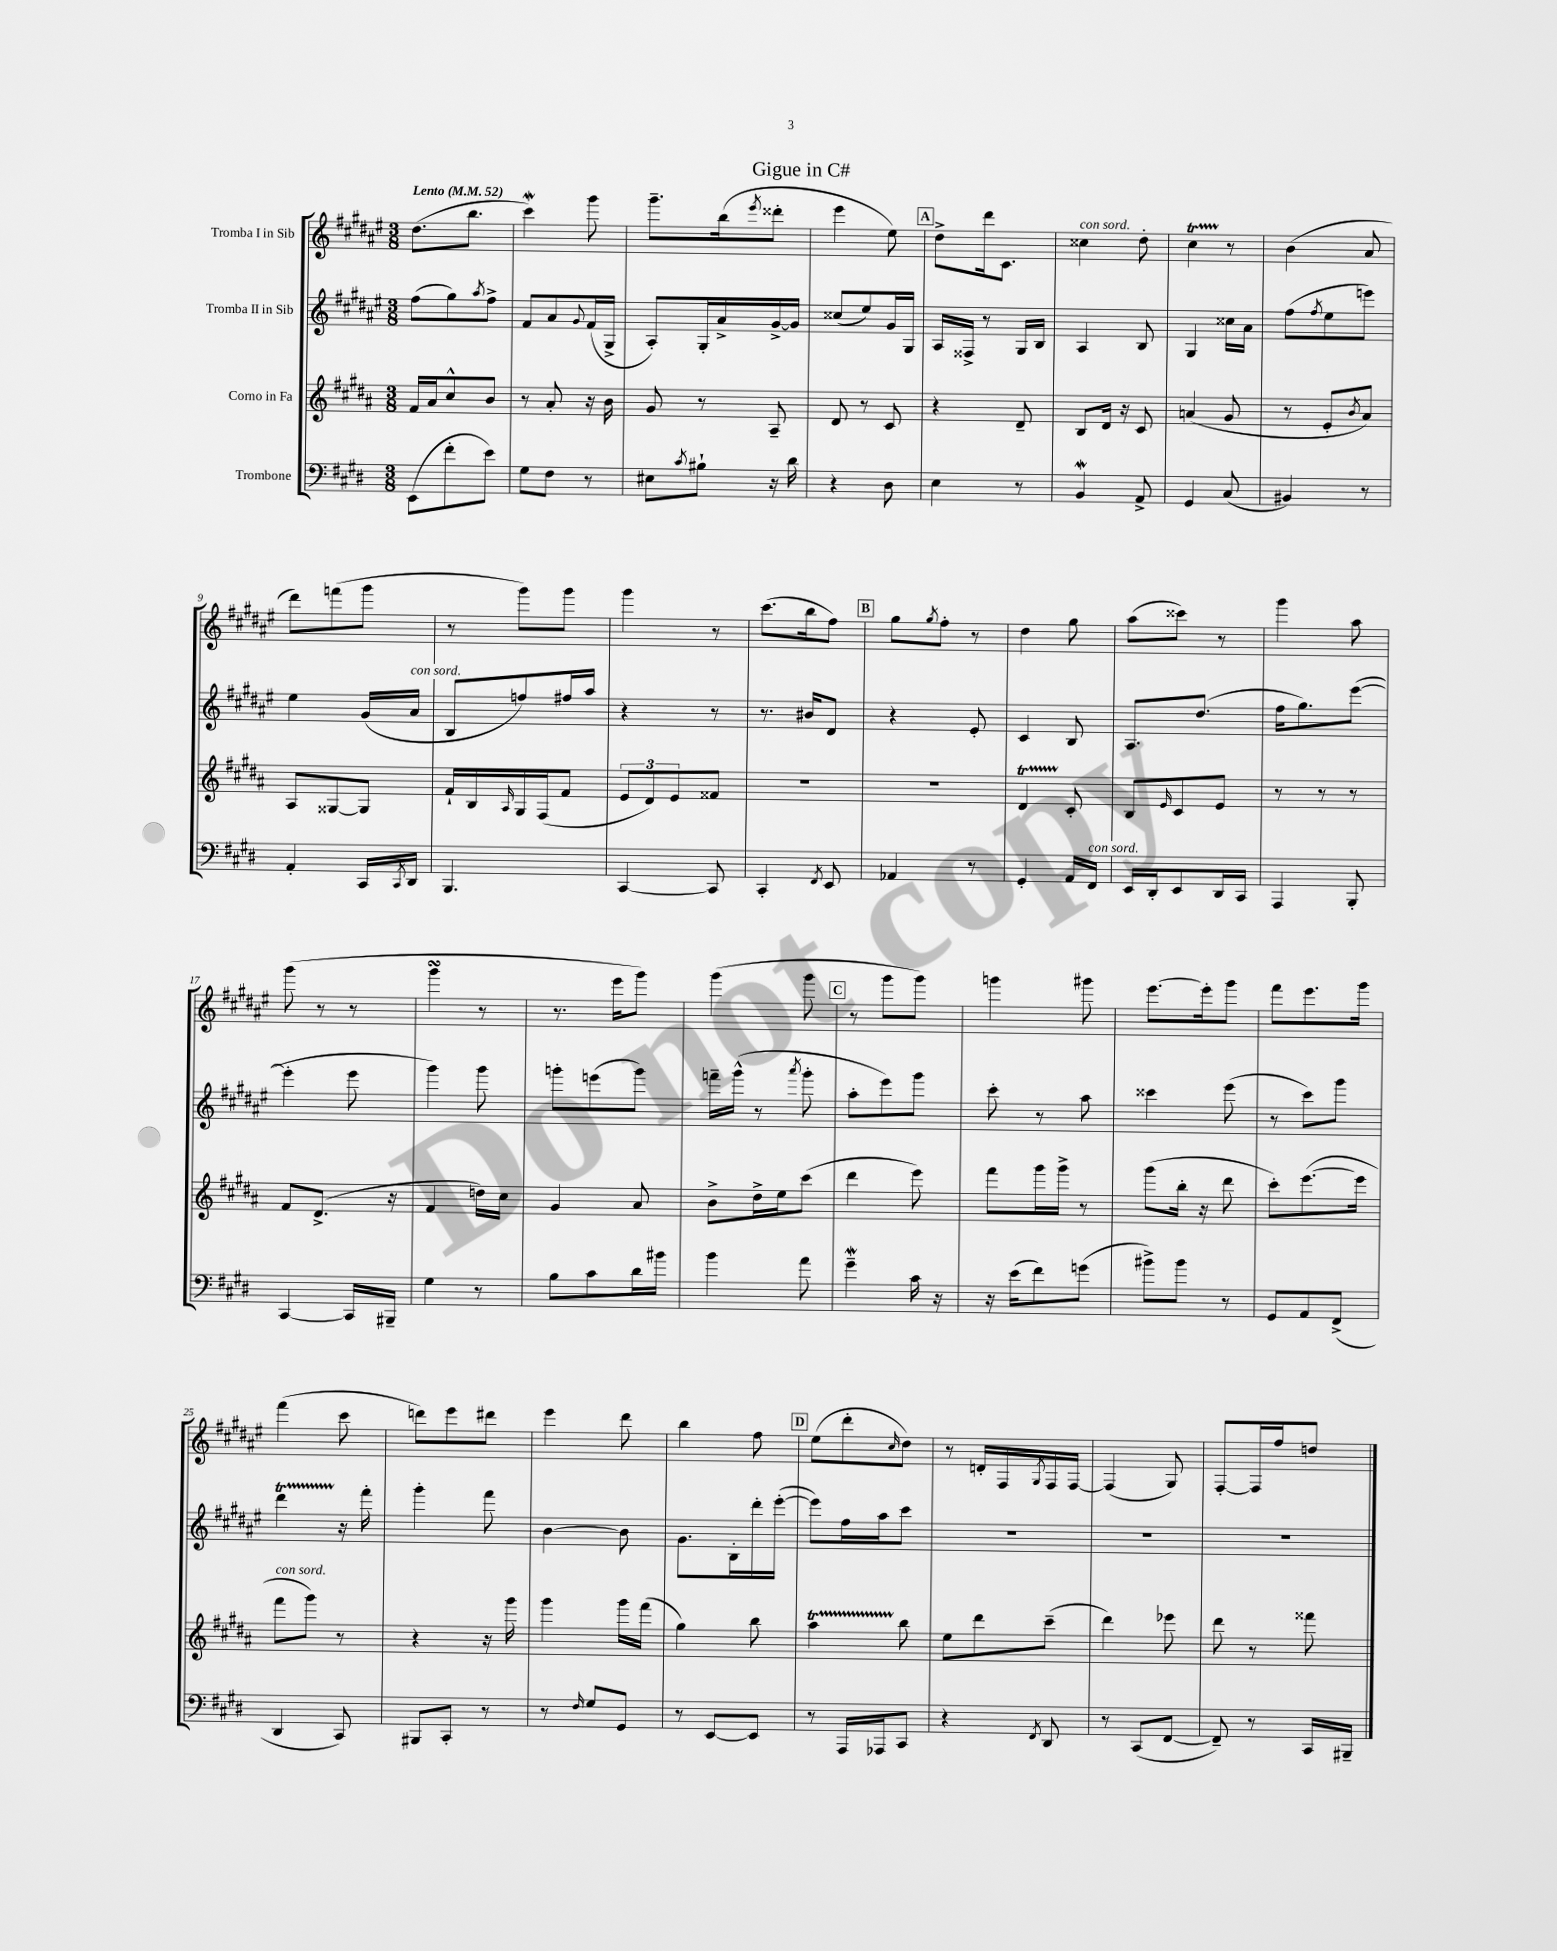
\header { title = "Gigue in C#" }
<<
\new StaffGroup <<
\new Staff = "s0" \with { instrumentName = "Tromba I in Sib" } {
    \clef treble \key fis \major \numericTimeSignature \time 3/8 \tempo "Lento" 4 = 52
    dis''8.( b''8. |
    cis'''4\mordent) gis'''8 |
    gis'''8.-- b''16( \acciaccatura { eis'''8 } disis'''8-. |
    eis'''4 eis''8) |
    \mark \markup { \box "A" } dis''8-> dis'''16 cis'8. |
    cisis''4^\markup { \italic "con sord." } dis''8-. |
    cis''4\startTrillSpan r8\stopTrillSpan |
    b'4( ais'8 |
    dis'''8) f'''8( gis'''8 |
    r8 gis'''8) gis'''8 |
    gis'''4 r8 |
    cis'''8.( b''16 fis''8) |
    \mark \markup { \box "B" } gis''8 \acciaccatura { gis''8 } fis''8-. r8 |
    dis''4 gis''8 |
    ais''8( cisis'''8) r8 |
    gis'''4 ais''8 |
    gis'''8( r8 r8 |
    gis'''4\turn r8 |
    r8. eis'''16 gis'''8) |
    gis'''4( gis'''8 |
    \mark \markup { \box "C" } r8 gis'''8 gis'''8) |
    g'''4 gis'''8 |
    eis'''8.~ eis'''16-. gis'''8 |
    fis'''8 eis'''8. gis'''16 |
    fis'''4( cis'''8 |
    d'''8) eis'''8 dis'''8 |
    eis'''4 dis'''8 |
    b''4 fis''8 |
    \mark \markup { \box "D" } eis''8( dis'''8-. \grace { cis''16 } dis''8) |
    r8 d'16-. fis16 \acciaccatura { gis8 } fis16 fis16~ |
    fis4( gis8) |
    fis8~-. fis16 fis''16 d''8 \bar "|." |
}
\new Staff = "s1" \with { instrumentName = "Tromba II in Sib" } {
    \clef treble \key fis \major \numericTimeSignature \time 3/8
    fis''8( gis''8) \acciaccatura { ais''8 } fis''8-> |
    fis'8 ais'8 \appoggiatura { gis'8 } fis'16( gis16-> |
    ais8-.) gis16-. ais'16-> gis'16~-> gis'16 |
    cisis''8( eis''8) gis'16 gis16 |
    \mark \markup { \box "A" } ais16 fisis16-> r8 gis16 b16 |
    ais4 b8 |
    gis4 cisis''16 ais'16 |
    fis''8( \acciaccatura { fis''8 } eis''8 e'''8) |
    eis''4 gis'16( ais'16^\markup { \italic "con sord." } |
    b8 f''8) fis''16 ais''16 |
    r4 r8 |
    r8. bis'16 dis'8 |
    \mark \markup { \box "B" } r4 eis'8-. |
    cis'4 b8 |
    ais8. dis''8.( |
    fis''16 gis''8.) eis'''8~( |
    eis'''4-. eis'''8 |
    gis'''4) gis'''8 |
    g'''8-. e'''8( g'''8) |
    f'''16-- gis'''16-^( r8 \acciaccatura { ais'''8 } gis'''8-. |
    \mark \markup { \box "C" } ais''8-. eis'''8) gis'''8 |
    cis'''8-. r8 ais''8 |
    cisis'''4 eis'''8( |
    r8 cis'''8) gis'''8 |
    dis'''4\startTrillSpan r16\stopTrillSpan fis'''16-. |
    gis'''4-. fis'''8 |
    b'4~ b'8 |
    gis'8. b16-. dis'''16-. eis'''16~-.( |
    \mark \markup { \box "D" } eis'''8) fis''16 ais''16 cis'''8 |
    R4. |
    R4. |
    R4. \bar "|." |
}
\new Staff = "s2" \with { instrumentName = "Corno in Fa" } {
    \clef treble \key b \major \numericTimeSignature \time 3/8
    fis'16 ais'16 cis''8-^ b'8 |
    r8 ais'8-. r16 b'16 |
    gis'8 r8 ais8-- |
    dis'8 r8 cis'8 |
    \mark \markup { \box "A" } r4 dis'8-- |
    b8 dis'16 r16 cis'8 |
    a'4( gis'8 |
    r8 e'8-. \acciaccatura { b'8 } ais'8) |
    ais8 gisis8~ gisis8 |
    fis'16-! b16 \grace { ais16 } gis16 fis16( fis'8 |
    \tuplet 3/2 { e'8 dis'8) e'8 } fisis'8 |
    r4. |
    \mark \markup { \box "B" } R4. |
    dis'4\startTrillSpan cis'8-.\stopTrillSpan |
    b8 \grace { e'16 } cis'8 e'8 |
    r8 r8 r8 |
    fis'8 dis'8.->( r16 |
    fis'4 d''16) cis''16 |
    gis'4 ais'8 |
    b'8-> dis''16-> e''16 cis'''8( |
    \mark \markup { \box "C" } dis'''4 e'''8) |
    fis'''8 gis'''16 gis'''16-> r8 |
    gis'''8( b''16-. r16 dis'''8 |
    cis'''8-.) e'''8.~( e'''16 |
    fis'''8^\markup { \italic "con sord." } gis'''8) r8 |
    r4 r16 gis'''16 |
    gis'''4 gis'''16 fis'''16( |
    gis''4) b''8 |
    \mark \markup { \box "D" } ais''4\startTrillSpan b''8\stopTrillSpan |
    e''8 dis'''8 cis'''8--( |
    dis'''4) ees'''8 |
    dis'''8 r8 fisis'''8 \bar "|." |
}
\new Staff = "s3" \with { instrumentName = "Trombone" } {
    \clef bass \key e \major \numericTimeSignature \time 3/8
    e,8( fis'8-. e'8) |
    gis8 fis8 r8 |
    eis8 \acciaccatura { cis'8 } bis8-! r16 dis'16 |
    r4 dis8 |
    \mark \markup { \box "A" } e4 r8 |
    b,4\mordent a,8-> |
    gis,4 cis8( |
    bis,4) r8 |
    a,4-. cis,16 \acciaccatura { cis,8 } dis,16 |
    b,,4. |
    cis,4~ cis,8 |
    cis,4-. \acciaccatura { fis,8 } e,8 |
    \mark \markup { \box "B" } aes,4 r8 |
    gis,4-. a,16 fis,16^\markup { \italic "con sord." } |
    e,16 dis,16-. e,8 dis,16 cis,16 |
    a,,4 b,,8-. |
    cis,4~ cis,16 bis,,16-- |
    gis4 r8 |
    b8 cis'8 dis'16 bis'16 |
    b'4 a'8 |
    \mark \markup { \box "C" } gis'4--\mordent cis'16 r16 |
    r16 e'16( fis'8) g'8( |
    bis'8->) bis'8 r8 |
    gis,8 a,8 fis,8->( |
    dis,4 cis,8) |
    bis,,8 cis,8-. r8 |
    r8 \grace { fis16 } gis8 gis,8 |
    r8 e,8~ e,8 |
    \mark \markup { \box "D" } r8 a,,16 aes,,16 cis,8 |
    r4 \acciaccatura { fis,8 } dis,8 |
    r8 cis,8( fis,8~ |
    fis,8--) r8 cis,16 bis,,16-- \bar "|." |
}
>>
>>
